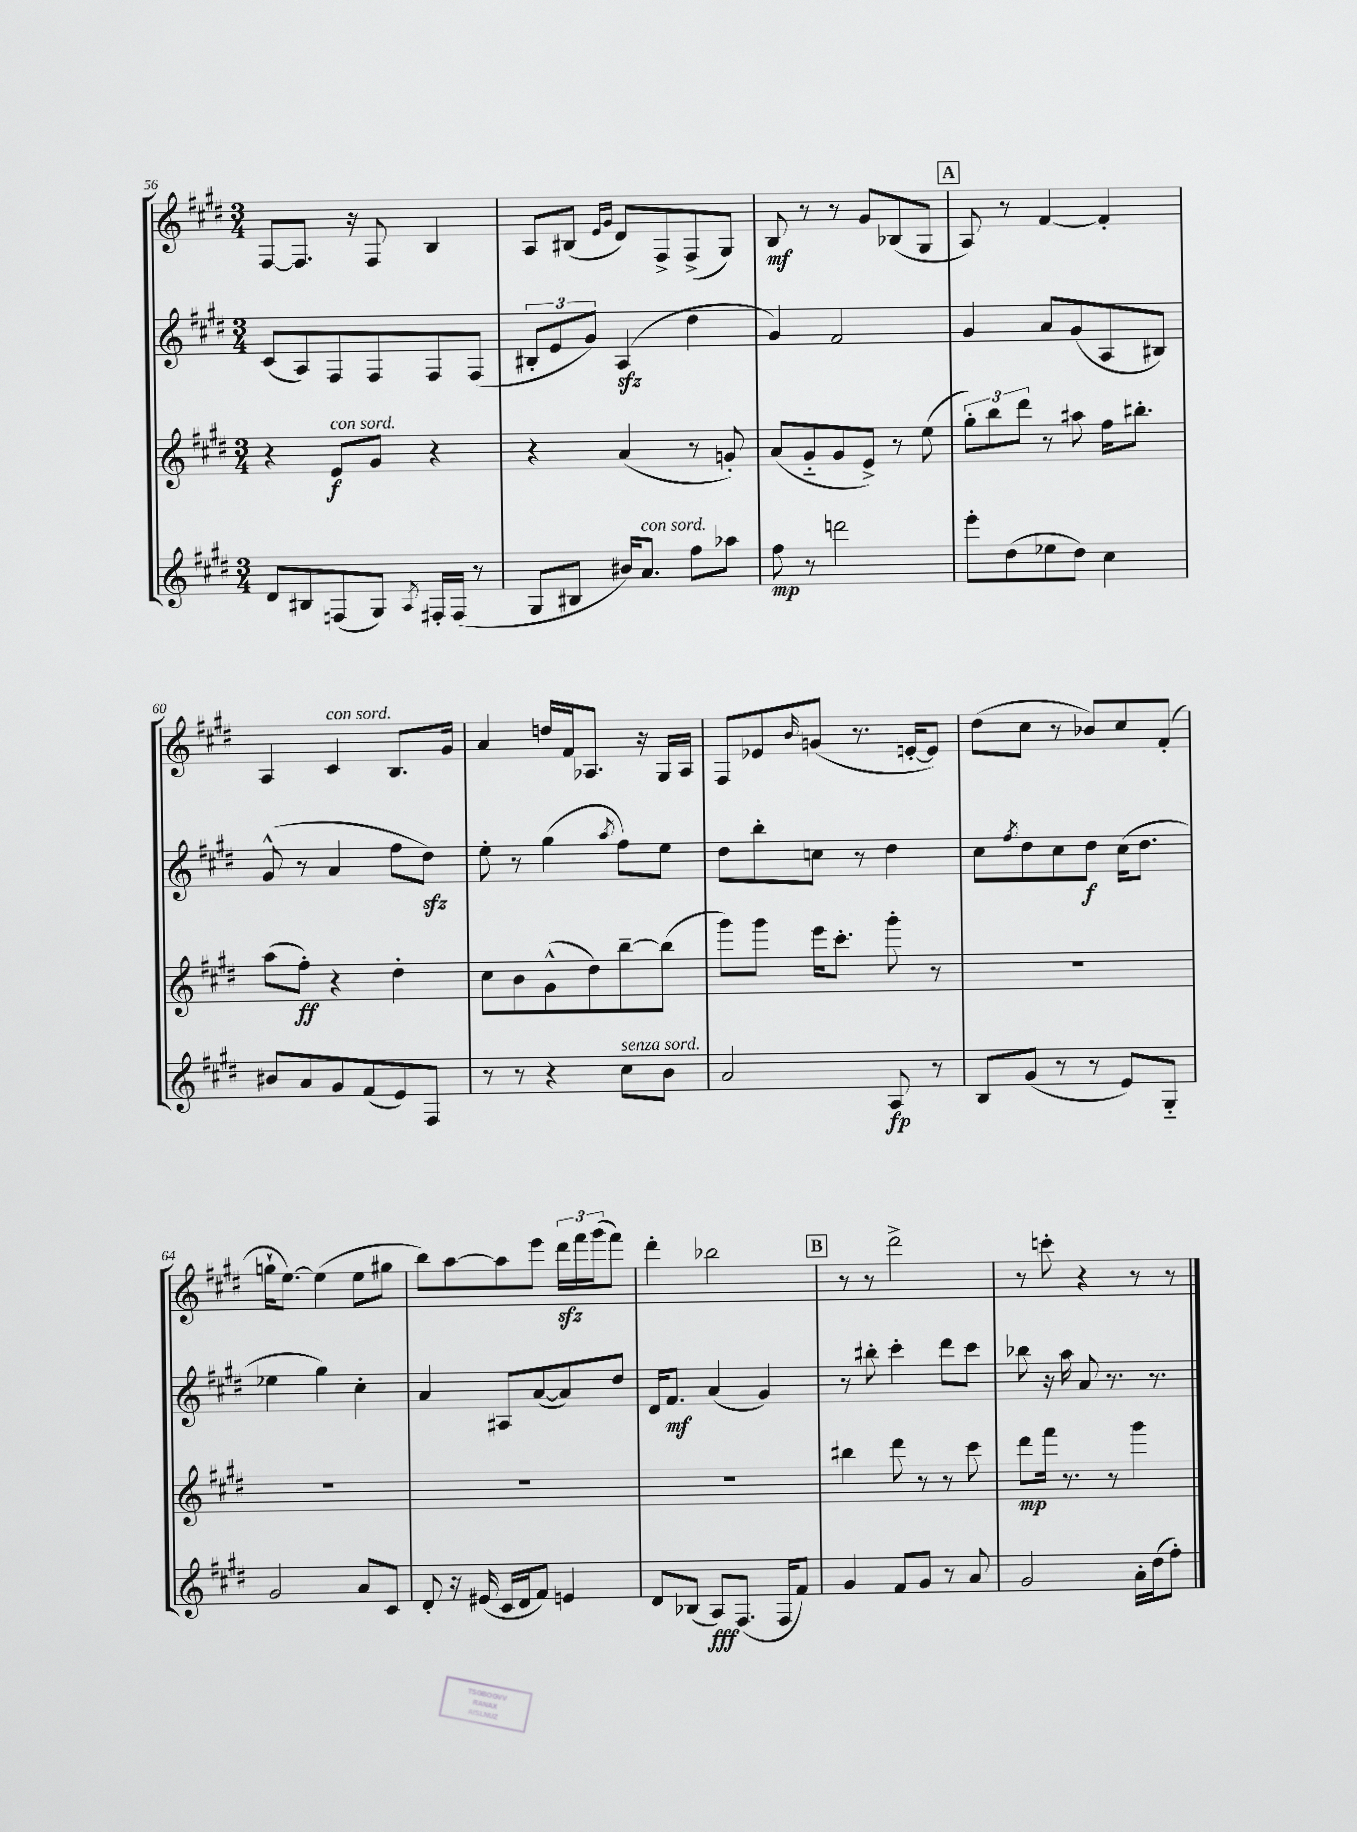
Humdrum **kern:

**kern	**dynam	**kern	**dynam	**kern	**dynam	**kern	**dynam
*part4	*part4	*part3	*part3	*part2	*part2	*part1	*part1
*staff4	*staff4	*staff3	*staff3	*staff2	*staff2	*staff1	*staff1
*clefG2	*	*clefG2	*	*clefG2	*	*clefG2	*
*k[f#c#g#d#]	*	*k[f#c#g#d#]	*	*k[f#c#g#d#]	*	*k[f#c#g#d#]	*
*M3/4	*	*M3/4	*	*M3/4	*	*M3/4	*
=56	=56	=56	=56	=56	=56	=56	=56
8d#/L	.	4r	.	(8c#/L	.	[8F#/L	.
8B#X/	.	.	.	8A/)	.	8.F#/J]	.
!	!	!LO:TX:a:i:t=con sord.	!	!	!	!	!
(8Fn/	.	8e/L	f	8F#/	.	.	.
.	.	.	.	.	.	16r	.
8G#/J)	.	8g#/J	.	8F#/	.	8F#/	.
8qA/	.	.	.	.	.	.	.
16F#X'/LL	.	4r	.	8F#/	.	4B/	.
(16F#/JJ	.	.	.	.	.	.	.
8r	.	.	.	(8F#/J	.	.	.
=57	=57	=57	=57	=57	=57	=57	=57
8G#/L	.	4r	.	12B#X'/L	.	8A/L	.
.	.	.	.	12e/	.	.	.
8B#X/J	.	.	.	.	.	(8B#X/J	.
.	.	.	.	12g#/J)	.	.	.
.	.	.	.	.	.	16qqe/LL	.
.	.	.	.	.	.	16qqg#/JJ	.
16b#X/KL)	.	(4a/	.	(4Azz/	.	8d#/L)	.
!LO:TX:a:i:t=con sord.	!	!	!	!	!	!	!
8.a/J	.	.	.	.	.	.	.
.	.	.	.	.	.	8F#^/	.
8ff#\L	.	8r	.	4dd#\	.	(8F#^/	.
8aa-X\J	.	8gn'/)	.	.	.	8G#/J)	.
=58	=58	=58	=58	=58	=58	=58	=58
8ff#\	mp	(8a/L	.	4g#/)	.	8B/	mf
8r	.	8g#/	.	.	.	8r	.
2dddn\	.	8g#/	.	2f#/	.	8r	.
.	.	8e^/J)	.	.	.	8g#/L	.
.	.	8r	.	.	.	(8B-X/	.
.	.	(8ee\	.	.	.	8G#/J	.
!!LO:REH:place=s1:t=A
=59	=59	=59	=59	=59	=59	=59	=59
8eee'\L	.	12gg#'\L)	.	4g#/	.	8A/)	.
.	.	12bb\	.	.	.	.	.
(8dd#\	.	.	.	.	.	8r	.
.	.	12ddd#\J	.	.	.	.	.
8ee-X\	.	8r	.	8a/L	.	[4f#/	.
8dd#\J)	.	8aa#X\	.	(8g#/	.	.	.
4cc#\	.	16ff#\KL	.	8A/	.	4f#'/]	.
.	.	8.bb#X'\J	.	.	.	.	.
.	.	.	.	8B#X/J)	.	.	.
!!LO:LB:g=z
=60	=60	=60	=60	=60	=60	=60	=60
8b#X/L	.	(8aa\L	.	(8g#^^/	.	4A/	.
8a/	.	8ff#'\J)	ff	8r	.	.	.
!	!	!	!	!	!	!LO:TX:a:i:t=con sord.	!
8g#/	.	4r	.	4a/	.	4c#/	.
(8f#/	.	.	.	.	.	.	.
8e/)	.	4dd#'\	.	8ff#\L	.	8.B/L	.
8F#/J	.	.	.	8dd#zz\J)	.	.	.
.	.	.	.	.	.	16g#/Jk	.
=61	=61	=61	=61	=61	=61	=61	=61
8r	.	8cc#\L	.	8ee'\	.	4a/	.
8r	.	8b\	.	8r	.	.	.
4r	.	(8g#^^\	.	(4gg#\	.	16ddn/LL	.
.	.	.	.	.	.	16f#/J	.
.	.	8dd#\)	.	.	.	8.A-X/J	.
.	.	.	.	8qaa/	.	.	.
!LO:TX:a:i:t=senza sord.	!	!	!	!	!	!	!
8cc#\L	.	[8bb~\	.	8ff#\L)	.	.	.
.	.	.	.	.	.	16r	.
8b\J	.	(8bb\J]	.	8ee\J	.	16G#/LL	.
.	.	.	.	.	.	16A-/JJ	.
=62	=62	=62	=62	=62	=62	=62	=62
2a/	.	8ggg#\L)	.	8dd#\L	.	8F#/L	.
.	.	8ggg#\J	.	8bb'\	.	8e-X/	.
.	.	.	.	.	.	16qqb/	.
.	.	16eee\KL	.	8ccn\J	.	(8gn/J	.
.	.	8.ccc#'\J	.	.	.	.	.
.	.	.	.	8r	.	8.r	.
8A/	fp	8ggg#'\	.	4dd#\	.	.	.
.	.	.	.	.	.	[16en'/KL	.
8r	.	8r	.	.	.	8e/J])	.
=63	=63	=63	=63	=63	=63	=63	=63
8B/L	.	2.r	.	8cc#\L	.	(8dd#\L	.
.	.	.	.	8qff#/	.	.	.
(8g#/J	.	.	.	8dd#\	.	8cc#\J	.
8r	.	.	.	8cc#\	.	8r	.
8r	.	.	.	8dd#\J	f	8b-X/L)	.
8e/L)	.	.	.	(16cc#\KL	.	8cc#/	.
.	.	.	.	8.dd#\J	.	.	.
8G#/J	.	.	.	.	.	(8f#'/J	.
!!LO:LB:g=z
=64	=64	=64	=64	=64	=64	=64	=64
2g#/	.	2.r	.	4ee-X\	.	16ggn`\KL	.
.	.	.	.	.	.	[8.ee\J)	.
.	.	.	.	4gg#\)	.	(4ee\]	.
8a/L	.	.	.	4cc#'\	.	8ee\L	.
8c#/J	.	.	.	.	.	8gg#X\J	.
=65	=65	=65	=65	=65	=65	=65	=65
8d#'/	.	2.r	.	4a/	.	8bb\L)	.
16r	.	.	.	.	.	[8aa\	.
(16e#X/	.	.	.	.	.	.	.
16c#/LL	.	.	.	8A#X/L	.	8aa\]	.
16d#/J	.	.	.	.	.	.	.
8f#/J)	.	.	.	([8a/	.	8eee\J	.
4en/	.	.	.	8a/])	.	24ddd#zz\LL	.
.	.	.	.	.	.	24fff#\	.
.	.	.	.	.	.	(24ggg#\J	.
.	.	.	.	8dd#/J	.	8fff#\J)	.
=66	=66	=66	=66	=66	=66	=66	=66
8d#/L	.	2.r	.	16d#/KL	.	4ddd#'\	.
.	.	.	.	8.f#/J	mf	.	.
(8B-X/J	.	.	.	.	.	.	.
8A/L)	fff	.	.	(4a/	.	2bb-X\	.
(8.F#/J	.	.	.	.	.	.	.
.	.	.	.	4g#/)	.	.	.
16F#/KL	.	.	.	.	.	.	.
8f#/J)	.	.	.	.	.	.	.
!!LO:REH:place=s1:t=B
=67	=67	=67	=67	=67	=67	=67	=67
4g#/	.	4bb#X\	.	8r	.	8r	.
.	.	.	.	8bb#X'\	.	8r	.
8f#/L	.	8ddd#\	.	4ccc#'\	.	2ddd#^\	.
8g#/J	.	8r	.	.	.	.	.
8r	.	8r	.	8ddd#\L	.	.	.
8a/	.	8ccc#\	.	8ccc#\J	.	.	.
=68	=68	=68	=68	=68	=68	=68	=68
2g#/	.	8ddd#\L	mp	8bb-X\	.	8r	.
.	.	16fff#\Jk	.	16r	.	8cccn'\	.
.	.	8.r	.	16aa\	.	.	.
.	.	.	.	8a/	.	4r	.
.	.	8r	.	8.r	.	.	.
16a'\LL	.	4ggg#\	.	.	.	8r	.
(16dd#\J	.	.	.	8.r	.	.	.
8ff#'\J)	.	.	.	.	.	8r	.
==	==	==	==	==	==	==	==
*-	*-	*-	*-	*-	*-	*-	*-
